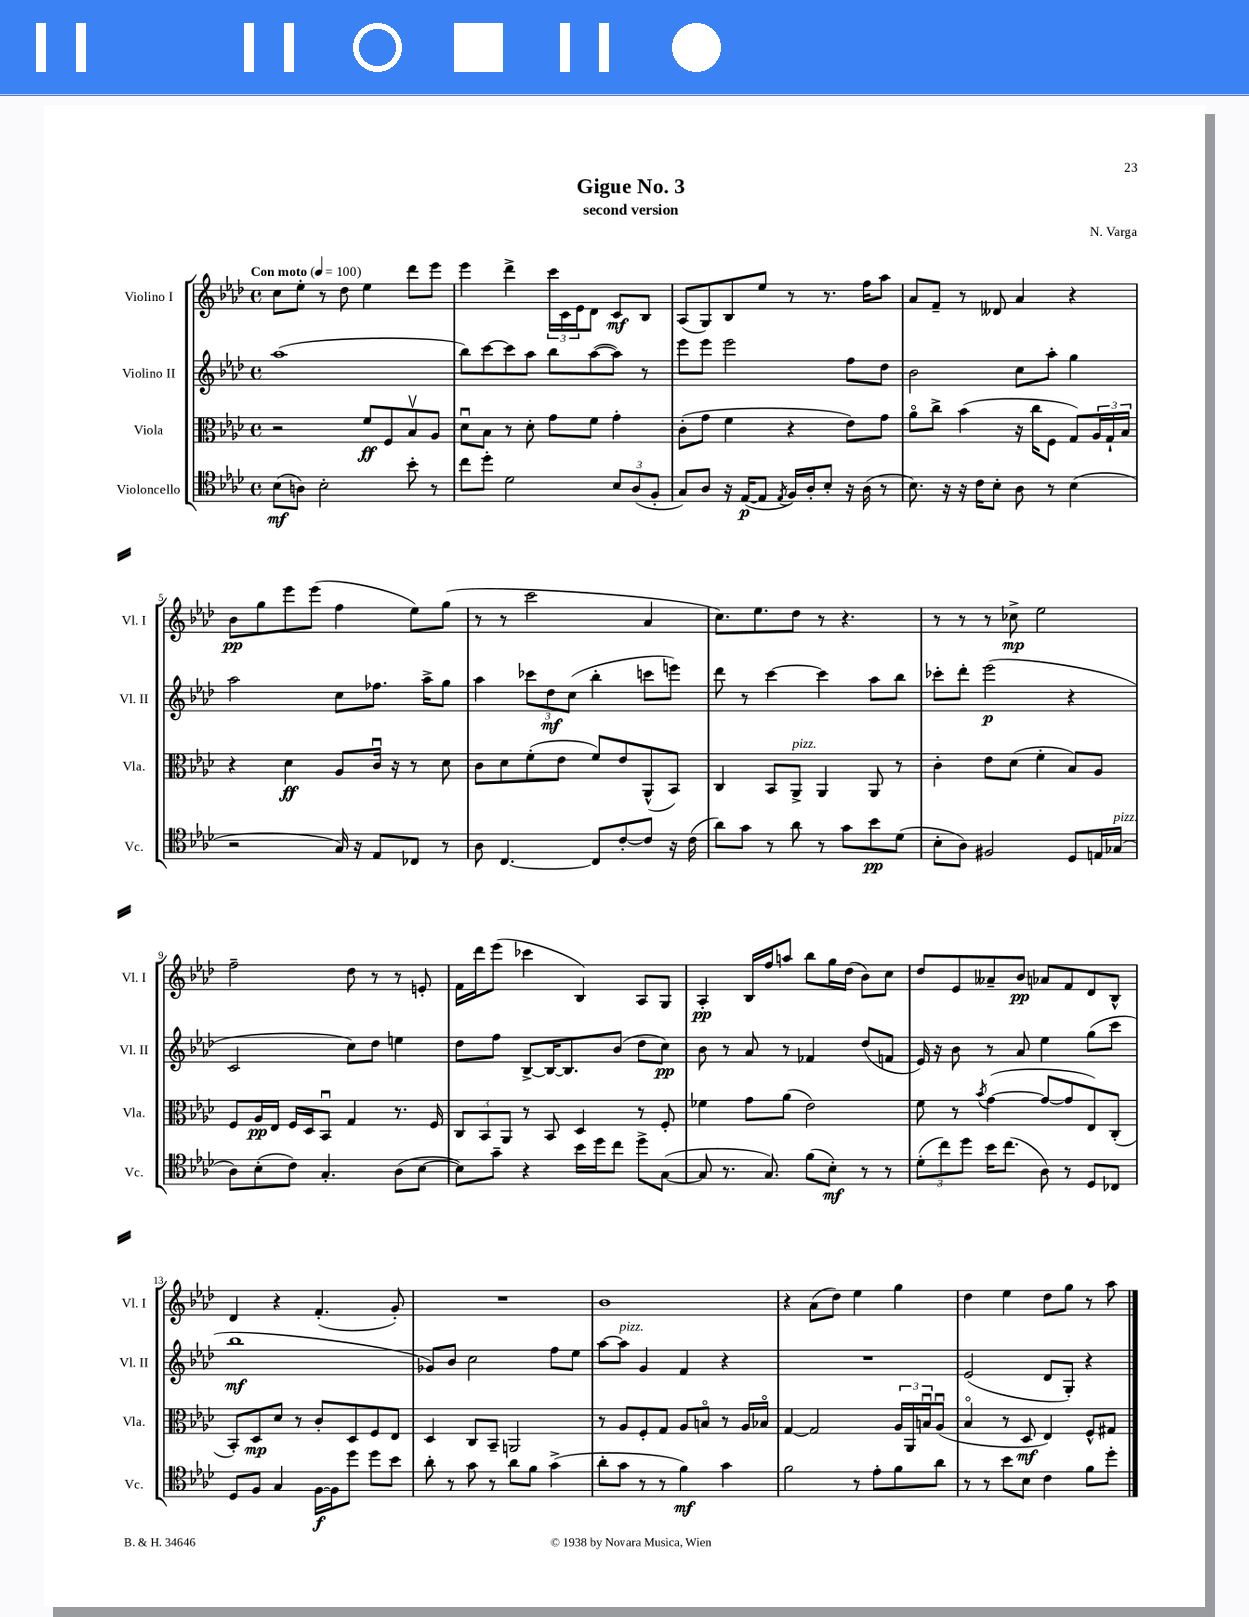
\header { title = "Gigue No. 3" composer = "N. Varga" subtitle = "second version" }
<<
\new StaffGroup <<
\new Staff = "s0" \with { instrumentName = "Violino I" shortInstrumentName = "Vl. I" } {
    \clef treble \key aes \major \defaultTimeSignature \time 4/4 \tempo "Con moto" 4 = 100
    c''8 ees''8-. r8 des''8 ees''4 des'''8 ees'''8 |
    ees'''4 des'''4-> \tuplet 3/2 { c'''16 c'16 ees'16 } des'8 c'8\mf bes8 |
    aes8( g8) bes8 ees''8 r8 r8. f''16 aes''8 |
    aes'8 f'8-- r8 deses'8 aes'4 r4 |
    bes'8\pp g''8 ees'''8 ees'''8( f''4 ees''8) g''8( |
    r8 r8 c'''2 aes'4 |
    c''8.) ees''8. des''8 r8 r4. |
    r8 r8 r8 ces''8->\mp ees''2 |
    f''2-- des''8 r8 r8 e'8-. |
    f'16 des'''16 ees'''8( ces'''4 bes4) aes8 g8 |
    aes4-.\pp bes16 f''16 a''8 bes''8 g''16 des''16( bes'8) c''8 |
    des''8 ees'8 aeses'8-- bes'8\pp aes'8 f'8 des'8 bes8-^ |
    des'4 r4 f'4.-.( g'8-.) |
    R1 |
    bes'1 |
    r4 aes'8( des''8) ees''4 g''4 |
    des''4 ees''4 des''8 g''8 r8 aes''8 \bar "|." |
}
\new Staff = "s1" \with { instrumentName = "Violino II" shortInstrumentName = "Vl. II" } {
    \clef treble \key aes \major \defaultTimeSignature \time 4/4
    aes''1( |
    bes''8) c'''8~ c'''8 aes''8 bes''8 aes''8~( aes''8) r8 |
    ees'''8 ees'''8 ees'''2 f''8 des''8 |
    bes'2 c''8 aes''8-. g''4 |
    aes''2 c''8 fes''8. aes''16-> g''8 |
    aes''4 \tuplet 3/2 { ces'''8 des''8\mf c''8( } bes''4-. c'''8 e'''8) |
    des'''8 r8 c'''4~ c'''4 aes''8 bes''8 |
    ces'''8-. des'''8-. ees'''2\p( r4 |
    c'2 c''8) des''8 e''4 |
    des''8 f''8 bes8~-> bes16~ bes8. bes'8( des''8 c''8\pp) |
    bes'8 r8 aes'8 r8 fes'4 des''8( f'8 |
    ees'16) r16 bes'8 r8 aes'8 ees''4 g''8( c'''8 |
    bes''1\mf |
    ges'8) bes'8 c''2 f''8 ees''8 |
    aes''8~ aes''8^\markup { \italic "pizz." } g'4 f'4 r4 |
    R1 |
    ees'2( des'8 g8-.) r4 \bar "|." |
}
\new Staff = "s2" \with { instrumentName = "Viola" shortInstrumentName = "Vla." } {
    \clef alto \key aes \major \defaultTimeSignature \time 4/4
    r2 f'8\ff f8 bes8\upbow aes8 |
    des'8\downbow bes8 r8 des'8-. g'8 f'8 g'4-. |
    c'8-.( g'8 f'4 r4 ees'8) g'8 |
    aes'8\flageolet c''8-> bes'4( r16 c''16 f8 g8) \tuplet 3/2 { aes16 g16-! bes16 } |
    r4 des'4\ff aes8 c'16\downbow r16 r8 des'8 |
    c'8 des'8 f'8-.( ees'8 f'8) ees'8 aes,8-^( bes,8) |
    c4 bes,8 aes,8->^\markup { \italic "pizz." } aes,4 aes,8 r8 |
    c'4-. ees'8 des'8( f'4-. bes8) aes8 |
    f8 aes16\pp ees16 f16 des16 bes,8\downbow g4 r8. f16 |
    \tuplet 3/2 { c8 bes,8 aes,8 } r8 bes,8 des4 r8 f8-. |
    fes'4 g'8 aes'8( ees'2) |
    f'8 r8 \acciaccatura { bes'8 } g'4~( g'8~ g'8 ees8) c8-.( |
    bes,8-.) des8\mp des'8 r8 c'8-. des8 f8 ees8 |
    des4 c8 bes,8-- a,2 |
    r8 aes8 f8-. g8 aes8 b8\flageolet r8 aes16 bes16\flageolet |
    g4~ g2 \tuplet 3/2 { aes16 aes,16 b16\downbow } aes8\downbow( |
    bes4\flageolet r8 des8\mf ees4) f8-^ gis8 \bar "|." |
}
\new Staff = "s3" \with { instrumentName = "Violoncello" shortInstrumentName = "Vc." } {
    \clef tenor \key aes \major \defaultTimeSignature \time 4/4
    bes8\mf( a8) bes2-. bes'8-. r8 |
    c''8 des''8-. des'2 \tuplet 3/2 { bes8 aes8( f8-. } |
    g8) aes8 r16 ees16~\p( ees8 \acciaccatura { ees8 } f16) aes16-. bes8-. r16 aes16( r8 |
    bes8.) r16 r16 c'16 bes8-. aes8 r8 bes4( |
    r2 g16) r16 ees8 ces8 r8 |
    aes8 c4.~ c8 c'8~-. c'8 r16 c'16( |
    aes'8) g'8 r8 aes'8 r8 g'8 bes'8\pp des'8( |
    bes8-. aes8) fis2 des8 e16 ges16^\markup { \italic "pizz." }( |
    aes8) bes8-.( c'8) g4.-. aes8( bes8~ |
    bes8) g'8-- r4 bes'16 des''16 c''8 des''8-> g8~( |
    g8 r8. g8.) f'8( bes8-.\mf) r8 r8 |
    \tuplet 3/2 { des'8-.( c''8) des''8 } bes'16 c''8.( aes8) r8 des8 ces8 |
    des8 f8 g4 f16~\f f16 des''8 des''8 bes'8 |
    aes'8-. r8 g'8 r8 aes'8 f'8 g'4->( |
    aes'8-. g'8 r8 r8 f'4\mf) g'4 |
    f'2 r8 ees'8-. f'8 aes'8 |
    r8 r8 bes'8 bes8 c'4 f'8 des''8-. \bar "|." |
}
>>
>>
